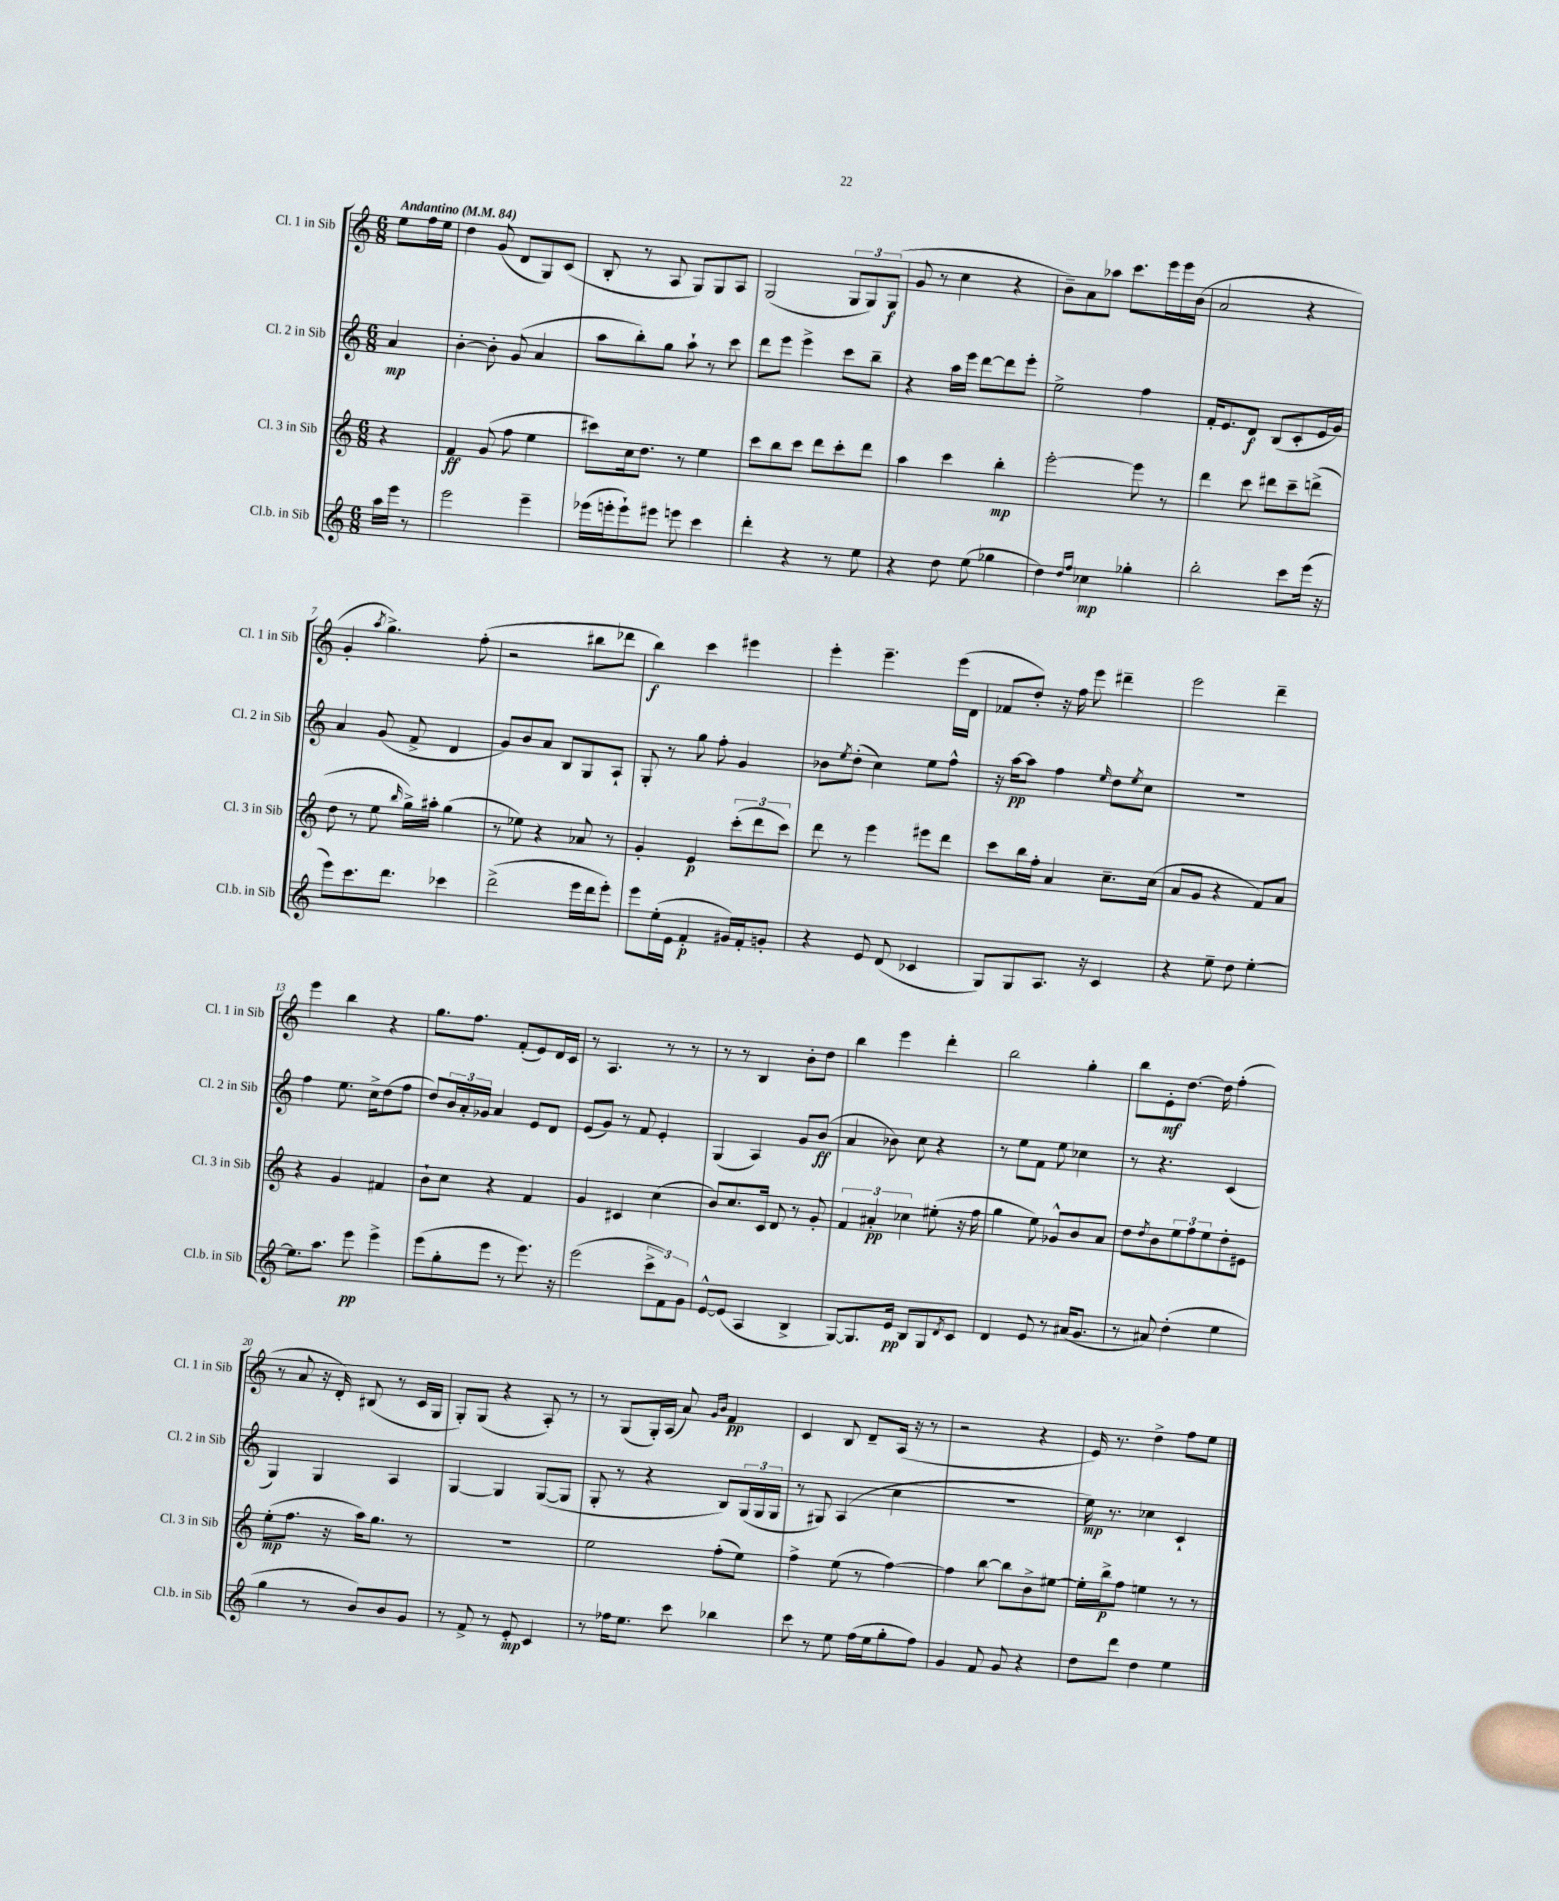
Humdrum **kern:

**kern	**kern	**kern	**kern
*staff4	*staff3	*staff2	*staff1
*clefG2	*clefG2	*clefG2	*clefG2
*k[]	*k[]	*k[]	*k[]
*M6/8	*M6/8	*M6/8	*M6/8
*MM84	*MM84	*MM84	*MM84
16aa	4r	4a	8ee
16eee	.	.	.
8r	.	.	16ff
.	.	.	16ee
=	=	=	=
2eee	4f	[4b'	4dd
.	(8g	8b']	(8g
.	8ff	(8g	8d
4eee~	4ee	4a	8G)
.	.	.	(8c
=	=	=	=
(16eee-	8ccc#)	8aa	8B'
16eee'	.	.	.
8eee`)	16cc	8bb')	8r
.	8.dd	.	.
8eee#	.	8gg	8A
8eee	8r	8aa`	8G)
4ccc	4ee	8r	8G
.	.	8ccc	8A
=	=	=	=
4ddd'	8ccc	8ddd	(2G
.	8bb	8eee	.
4r	8ccc	4eee^	.
.	8ddd	.	.
8r	8ccc'	8ccc	12G
.	.	.	12G)
8ee	8ddd	8bb~	.
.	.	.	(12G
=	=	=	=
4r	4aa	4r	8g
.	.	.	8r
8dd	4ccc	16aa	4cc
.	.	16eee	.
(8ee	.	[8ddd	.
4gg-	4bb'	8ddd]	4r
.	.	8eee'	.
=	=	=	=
4dd)	[2eee'	2ee^	8b~)
.	.	.	8a
16qqdd	.	.	.
16qqff	.	.	.
4cc-	.	.	8aa-
.	.	.	8.ccc
4gg-'	8eee]	4ff	.
.	.	.	16eee
.	8r	.	16eee
.	.	.	(16b
=	=	=	=
2bb'	4ddd	16f'	2a
.	.	8.e	.
.	8ccc	8d	.
.	8ddd#	(8B	.
8ccc	8ccc~	8c'	4r
(16eee	(8ddd^	16e	.
16r	.	16g)	.
=	=	=	=
8eee)	8dd	4a	4g'
8.ccc	8r	.	.
.	.	.	8qaa
.	8ee	(8g	4.gg^)
8.ddd	.	.	.
.	16qqbb	.	.
.	16gg^)	8f^	.
.	16aa#'	.	.
4ccc-	(4gg	4d	.
.	.	.	(8ff'
=	=	=	=
(2ddd^	8r	8g)	2r
.	8ee-)	8b	.
.	4r	8a	.
.	.	8B	.
16eee	8a-	8G	8bb#
16ddd	.	.	.
8eee')	8r	8A`	8ddd-
=	=	=	=
8eee	4g'	8G'	4bb)
(16ee'	.	8r	.
16e	.	.	.
4f'	4e	8gg	4ccc
.	.	8ff'	.
16g#)	(12ccc'	4g	4eee#
16f'	.	.	.
.	12ddd	.	.
8g'	.	.	.
.	12ccc)	.	.
=	=	=	=
4r	8ddd	8b-	4eee'
.	.	8qee	.
.	8r	(8dd'	.
8e	4eee	4cc)	4.eee~
(8d	.	.	.
4c-	8eee#	8ee	.
.	8ddd	8ff^^	(16eee
.	.	.	16d
=	=	=	=
8G)	8ccc	16r	8f-
.	.	[16aa	.
8G	16bb	8aa]	8dd')
.	16ff'	.	.
8.A	4a	4ff	16r
.	.	.	16ff
.	.	.	8eee
16r	.	.	.
.	.	16qqee	.
4c	8.cc~	8dd	4ddd#~
.	.	8qee	.
.	.	8cc	.
.	(16cc	.	.
=	=	=	=
4r	8a	2.r	2eee
.	8g	.	.
8ee~	4r	.	.
8dd	.	.	.
[4ee'	8f)	.	4ddd~
.	8a	.	.
=	=	=	=
8.ee]	4r	4ff	4eee
8.aa	.	.	.
.	4g	8.ee	4bb
8eee	.	.	.
.	.	16cc^	.
4eee^	4f#	(8dd	4r
.	.	8ff	.
=	=	=	=
(8eee	8b`	8dd)	8.gg
8gg'	8cc	24b	.
.	.	24a'	.
.	.	.	8.ff
.	.	24g-	.
8eee	4r	4a	.
8r	.	.	(8f'
8.eee)	4f	8e	8e)
.	.	8d	16d
16r	.	.	16c
=	=	=	=
(2eee	4g	(8e	8r
.	.	8g)	4.A
.	4c#	8r	.
.	.	8f	.
12ccc^	(4cc	4e'	8r
12f)	.	.	.
.	.	.	8r
12g	.	.	.
=	=	=	=
[8e^^	8b)	(4G	8r
(8e]	8.cc	.	8r
4A	.	4A)	4B
.	16c	.	.
.	8d	.	.
4B^	8r	8g	8b'
.	8g'	(8b	8dd
=	=	=	=
[8G)	6f	4a	4bb
8.G]	.	.	.
.	6a#'	.	.
.	.	8b-)	4eee
16e	.	.	.
.	6cc-	.	.
8B	.	8cc	.
8G	(8ee#'	4r	4ddd'
8qd	.	.	.
8c	16r	.	.
.	16ff	.	.
=	=	=	=
4d	4gg	8r	2bb
.	.	8ee	.
8e	8ee)	8f	.
8r	8g-^^	8ee	.
(16a#	8b	4cc-	4gg'
8.g	.	.	.
.	8a	.	.
=	=	=	=
8r	8dd	8r	8bb
.	8qdd	.	.
8a#)	8b	4.r	8e'
(4dd'	12ee	.	[8.dd
.	12ff	.	.
.	12ee	.	.
.	.	.	16dd]
4ee	8dd'	(4c	(4ff'
.	8e#	.	.
=	=	=	=
4gg	(8ee'	4G)	8r
.	8.ff	.	8a
8r	.	4G	16r
.	16r	.	16d')
8b)	16aa)	.	(8B#
.	8.gg	.	.
8b	.	4A	8r
8g	8r	.	16c
.	.	.	16G
=	=	=	=
8r	2.r	[4G	8G')
8f^	.	.	(8G
8r	.	4G]	4r
8e'	.	.	.
4c	.	([8G	8A')
.	.	8G]	8r
=	=	=	=
8r	2ee	8G'	8r
16ff-	.	8r	(8G
8.ee	.	.	.
.	.	4r	16G')
.	.	.	(16A
8ccc	.	.	8a)
.	.	.	16qqg
.	.	.	16qqb
4bb-	(8ff'	8B)	4f
.	8ee)	(24G	.
.	.	24G	.
.	.	24G	.
=	=	=	=
8ccc	4ff^	8r	4c
8r	.	8G#)	.
8ee	(8ee	(4A	8B
(16ff	8r	.	8d~
16ee	.	.	.
8gg'	[4ff)	4cc	(16A
.	.	.	16r
8ff)	.	.	8r
=	=	=	=
4g	4ff]	2.r	2r
8f	[8bb	.	.
8g	8bb]	.	.
4r	8b^	.	4r
.	[8ee#	.	.
=	=	=	=
8dd	16ee#']	16ee)	16e)
.	16bb^	8.r	8.r
8ddd	8ff	.	.
4dd	4ee	4cc-	4dd^
4ee	8r	4c`	8ff
.	8r	.	8ee
==	==	==	==
*-	*-	*-	*-
